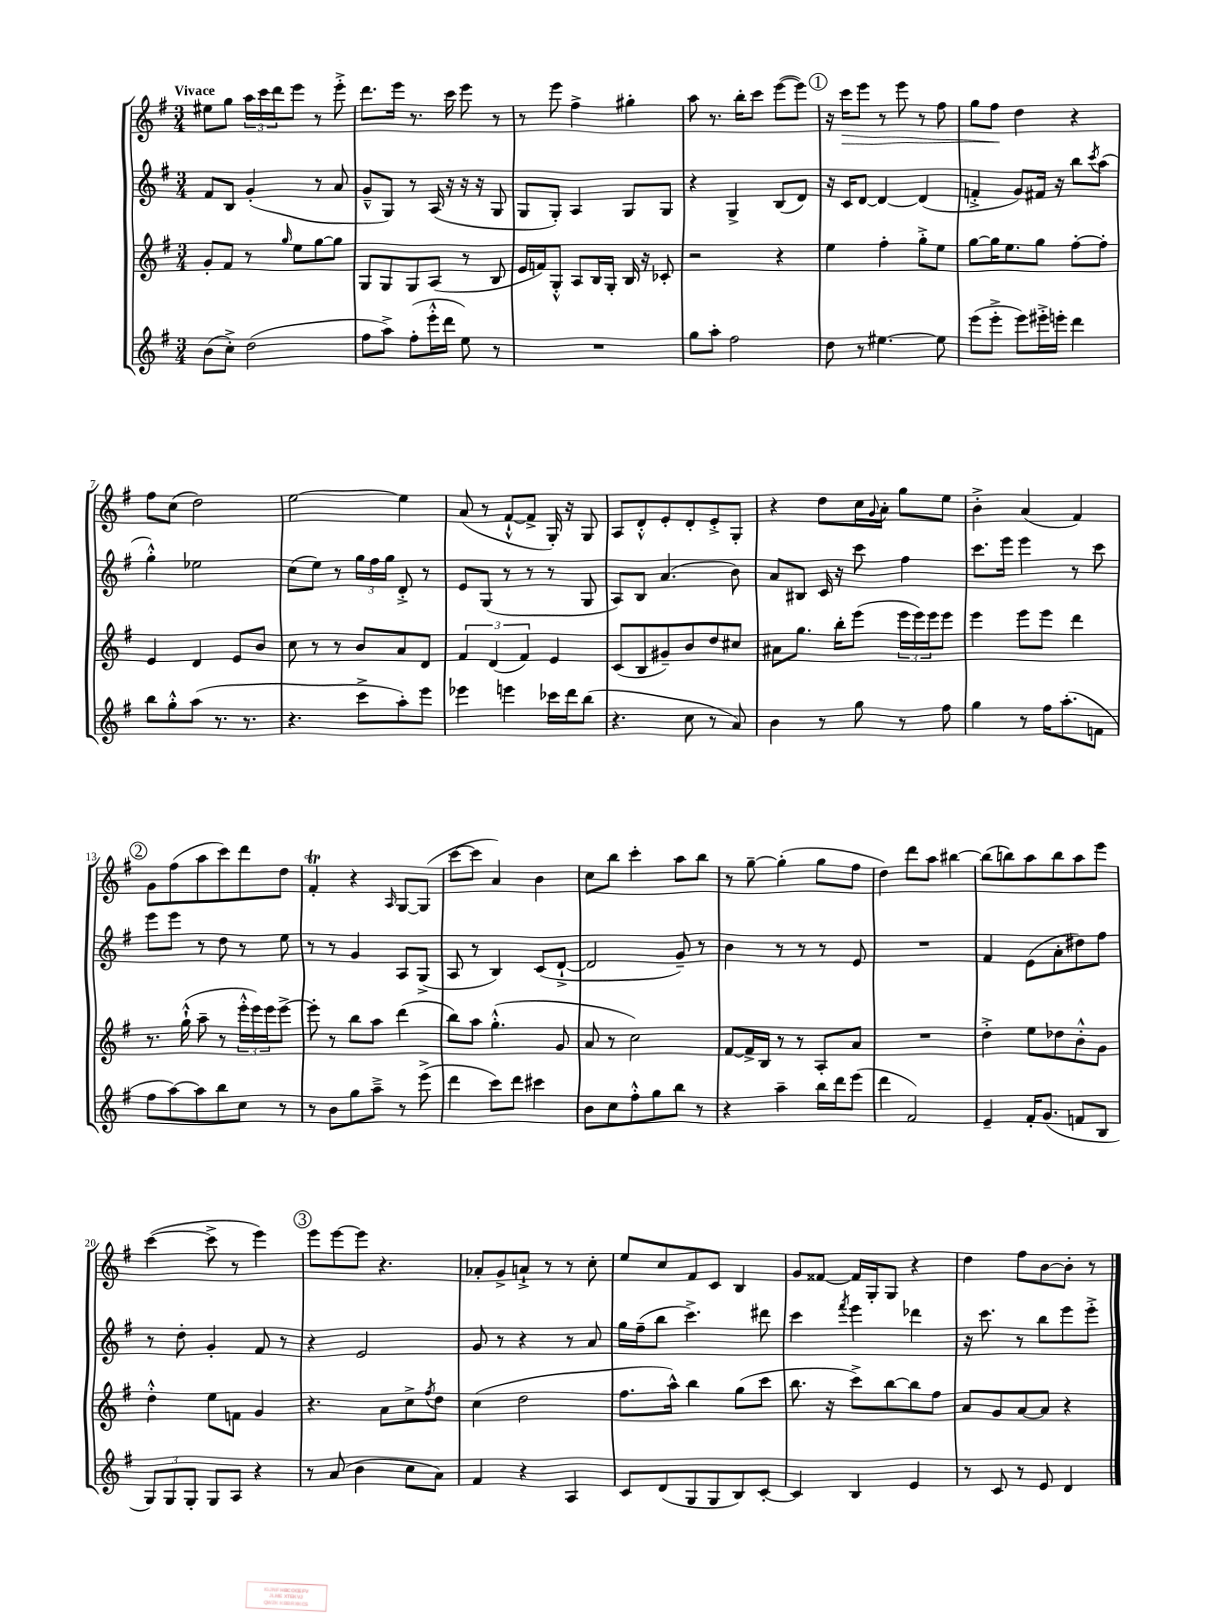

**kern	**kern	**kern	**kern	**dynam
*part4	*part3	*part2	*part1	*part1
*staff4	*staff3	*staff2	*staff1	*staff1
*clefG2	*clefG2	*clefG2	*clefG2	*
*k[f#]	*k[f#]	*k[f#]	*k[f#]	*
*M3/4	*M3/4	*M3/4	*M3/4	*
=1	=1	=1	=1	=1
!	!	!	!LO:TX:a:B:t=Vivace	!
(8b\L	8g'/L	8f#/L	8ee#X\L	.
8cc'^\J)	8f#/J	8B/J	8gg\J	.
(2dd\	8r	(4g'/	24aa\LL	.
.	.	.	24ccc\	.
.	.	.	24ddd\J	.
.	16qqgg/	.	.	.
.	8ee\L	.	8eee\J	.
.	[8gg\	8r	8r	.
.	8gg\J]	8a/	8eee'^\	.
=2	=2	=2	=2	=2
8ff#\L	8G/L	8g~^^/L	8.ddd\L	.
8aa^\J)	8G/	8G/J)	.	.
.	.	.	16eee\Jk	.
(8ff#'\L	8G/	8r	8.r	.
16eee'^^\L	(8A/J	(16A/	.	.
16ddd\JJ	.	16r	16ccc\	.
8ee\)	8r	16r	8eee\	.
.	.	16r	.	.
8r	8B/	8G/	8r	.
=3	=3	=3	=3	=3
2.r	16e/LL	8G/L	8r	.
.	16fn/J)	.	.	.
.	8G'^^/J	8G'/J)	8eee\	.
.	8A/L	4A/	4ff#^\	.
.	16B/L	.	.	.
.	16G'/JJ	.	.	.
.	16B/	8G/L	4gg#X'\	.
.	16r	.	.	.
.	8c-X'/	8G/J	.	.
=4	=4	=4	=4	=4
8gg\L	2r	4r	8aa\	.
8aa'\J	.	.	8.r	.
2ff#\	.	4G^/	.	.
.	.	.	16bb'\KL	.
.	.	.	8ccc\J	.
.	4r	(8B/L	([8eee\L	.
.	.	8d/J)	8eee\J])	.
!!LO:REH:place=s1:t=1
=5	=5	=5	=5	=5
8dd\	4ee\	16r	16r	.
!	!	!	!	!LO:HP:b
.	.	16c/KL	16ccc\KL	>
8r	.	[8d/J	8eee\J	.
[4.ee#X\	4ff#'\	4d/_	8r	.
.	.	.	8eee\	.
.	8gg'^\L	(4d/]	8r	.
8ee#\]	8ee\J	.	8ff#\	.
=6	=6	=6	=6	=6
(8eee\L	[8gg\L	4fn'^/	8gg\L	.
8eee'^\J	16gg\K]	.	8ff#\J	.
.	8.ee\	.	.	.
8eee\L)	.	8g/L)	4dd\	]
16eee#X'^\L	8gg\J	16f#X/Jk	.	.
16eeen'\JJ	.	16r	.	.
4ddd\	[8ff#'\L	8bb\L	4r	.
.	.	8qccc/	.	.
.	8ff#'\J]	(8aa\J	.	.
!!LO:LB:g=z
=7	=7	=7	=7	=7
8bb\L	4e/	4gg'^^\)	8ff#\L	.
8gg'^^\	.	.	(8cc\J	.
(8aa\J	4d/	2ee-X\	2dd\)	.
8.r	.	.	.	.
.	8e/L	.	.	.
8.r	.	.	.	.
.	8b/J	.	.	.
=8	=8	=8	=8	=8
4.r	8cc\	(8cc\L	[2ee\	.
.	8r	8ee\J)	.	.
.	8r	8r	.	.
8ccc^\L	8b/L	24gg\LL	.	.
.	.	24ff#\	.	.
.	.	24gg\JJ	.	.
8aa'\)	8a/	8d'^/	4ee\]	.
8eee\J	8d/J	8r	.	.
=9	=9	=9	=9	=9
4eee-X\	6f#/	8e/L	(8a/	.
.	.	(8G/J	8r	.
.	(6d/	.	.	.
4eeen\	.	8r	[8f#`^^/L	.
.	6f#/)	.	.	.
.	.	8r	8f#^/J]	.
16ccc-X\LL	4e/	8r	16G'/)	.
16ddd\J	.	.	16r	.
(8bb\J	.	8G/	8G/	.
=10	=10	=10	=10	=10
4.r	(8c/L	8A/L)	8A/L	.
.	8B/	8B/J	8d'^^/	.
.	8g#X~/)	(4.a/	8e'/	.
8cc\	8b/	.	8d'/	.
8r	8dd/	.	8e'^/	.
8a/)	8cc#X/J	8b\)	8G'/J	.
=11	=11	=11	=11	=11
4b\	8a#X\L	8a/L	4r	.
.	8.gg\J	8B#X/J	.	.
8r	.	16c/	8dd\L	.
.	16bb'\KL	16r	.	.
8gg\	(8eee\J	8ccc\	16cc\L	.
.	.	.	8qqg/	.
.	.	.	16a'\JJ	.
8r	24eee\LL	4ff#\	8gg\L	.
.	24eee\)	.	.	.
.	24eee\J	.	.	.
8ff#\	8eee\J	.	8ee\J	.
=12	=12	=12	=12	=12
4gg\	4eee\	8.ccc\L	4b'^\	.
.	.	16eee\Jk	.	.
8r	8eee\L	4eee\	(4a/	.
16ff#\KL	8eee\J	.	.	.
(8.aa'\	.	.	.	.
.	4ddd\	8r	4f#/)	.
8fn\J	.	8ccc\	.	.
!!LO:LB:g=z
!!LO:REH:place=s1:t=2
=13	=13	=13	=13	=13
8ff#\L	8.r	8eee\L	8g\L	.
[8aa\)	.	8eee\J	(8ff#\	.
.	(16gg`^^\	.	.	.
8aa\]	8aa~\	8r	8aa\	.
8bb\	8r	8dd\	8ccc\)	.
8cc\J	24eee'^^\LL	8r	8ddd\	.
.	24eee\)	.	.	.
.	24eee\J	.	.	.
8r	[8eee^\J	8ee\	8dd\J	.
=14	=14	=14	=14	=14
8r	8eee'\]	8r	4f#t'/	.
8b\L	8r	8r	.	.
8gg\	8bb\L	4g/	4r	.
8aa~^\J	8aa\J	.	.	.
.	.	.	16qqA/	.
8r	(4ddd\	8A/L	[8G/L	.
(8eee^\	.	(8G^/J	(8G/J]	.
=15	=15	=15	=15	=15
4ddd\	8bb\L)	8A/	[8ccc\L	.
.	8aa\J	8r	8ccc\J]	.
8ccc\L)	(4.gg'^^\	4B/)	4a/)	.
8ddd\J	.	.	.	.
4ccc#X\	.	(8c/L	4b\	.
.	8g/	[8d`^/J	.	.
=16	=16	=16	=16	=16
8b\L	8a/	2d/]	8cc\L	.
8cc\	8r	.	8bb\J	.
8ff#'^^\	2cc\)	.	4ccc'\	.
8gg\	.	.	.	.
8bb\J	.	8g~/)	8aa\L	.
8r	.	8r	8bb\J	.
=17	=17	=17	=17	=17
4r	[8f#/L	4b\	8r	.
.	16f#^/L]	.	[8gg~\	.
.	16B/JJ	.	.	.
4aa~\	8r	8r	(4gg'\]	.
.	8r	8r	.	.
16bb\LL	8A'/L	8r	8gg\L	.
16ddd\J	.	.	.	.
(8eee\J	8a/J	8e/	8ff#\J	.
=18	=18	=18	=18	=18
4ddd\	2.r	2.r	4dd\)	.
2f#/)	.	.	8ddd\L	.
.	.	.	8aa\J	.
.	.	.	[4bb#X\	.
=19	=19	=19	=19	=19
4e~/	4dd'^\	4f#/	(8bb#\L]	.
.	.	.	8bbn\)	.
16f#'/KL	8ee\L	(8e\L	8aa\	.
(8.g/J	.	.	.	.
.	8dd-X\	8a'\	8bb\	.
8fn/L	8b'^^\	8dd#X\)	8aa\	.
8B/J	8g\J	8ff#\J	8eee\J	.
!!LO:LB:g=z
=20	=20	=20	=20	=20
12G/L)	4dd'^^\	8r	([4ccc\	.
12G/	.	.	.	.
.	.	8dd'\	.	.
12G'/J	.	.	.	.
8G/L	8ee\L	4g'/	8ccc^\]	.
8A/J	8fn\J	.	8r	.
4r	4g/	8f#/	4eee\)	.
.	.	8r	.	.
!!LO:REH:place=s1:t=3
=21	=21	=21	=21	=21
8r	4.r	4r	8eee\L	.
(8a/	.	.	[8eee\	.
4b\	.	2e/	8eee\J]	.
.	8a\L	.	4.r	.
8cc\L	8cc^\	.	.	.
.	8qff#/	.	.	.
8a\J)	8dd\J	.	.	.
=22	=22	=22	=22	=22
4f#/	(4cc\	8g/	8a-X'/L	.
.	.	8r	8g^/	.
4r	2dd\	4r	8an`^/J	.
.	.	.	8r	.
4A/	.	8r	8r	.
.	.	8a/	8cc'\	.
=23	=23	=23	=23	=23
8c/L	8.ff#\L	16gg\LL	8ee/L	.
.	.	(16ff#~\J	.	.
(8d/	.	8bb\J	8cc/	.
.	16aa^^\Jk)	.	.	.
8G/	4bb\	4.ccc^\)	8f#/	.
8G/	.	.	8c/J	.
8B/)	(8gg\L	.	4B/	.
[8c'/J	8ccc\J	8ddd#X\	.	.
=24	=24	=24	=24	=24
4c/]	8.bb\	4ccc\	8g/L	.
.	.	.	[8f##X/J	.
.	16r	.	.	.
.	.	8qfff#/	.	.
4B/	8ccc^\L)	4eee\	16f##/LL]	.
.	.	.	16G'/J	.
.	[8bb\	.	8G/J	.
4e/	8bb\]	4ddd-X\	4r	.
.	8ff#\J	.	.	.
=25	=25	=25	=25	=25
8r	8a/L	16r	4dd\	.
.	.	8.ccc\	.	.
8c/	8g/	.	.	.
8r	[8a/	8r	8ff#\L	.
8e/	8a/J]	8bb\L	[8b\	.
4d/	4r	8eee\	8b'\J]	.
.	.	8eee'^\J	8r	.
==	==	==	==	==
*-	*-	*-	*-	*-
